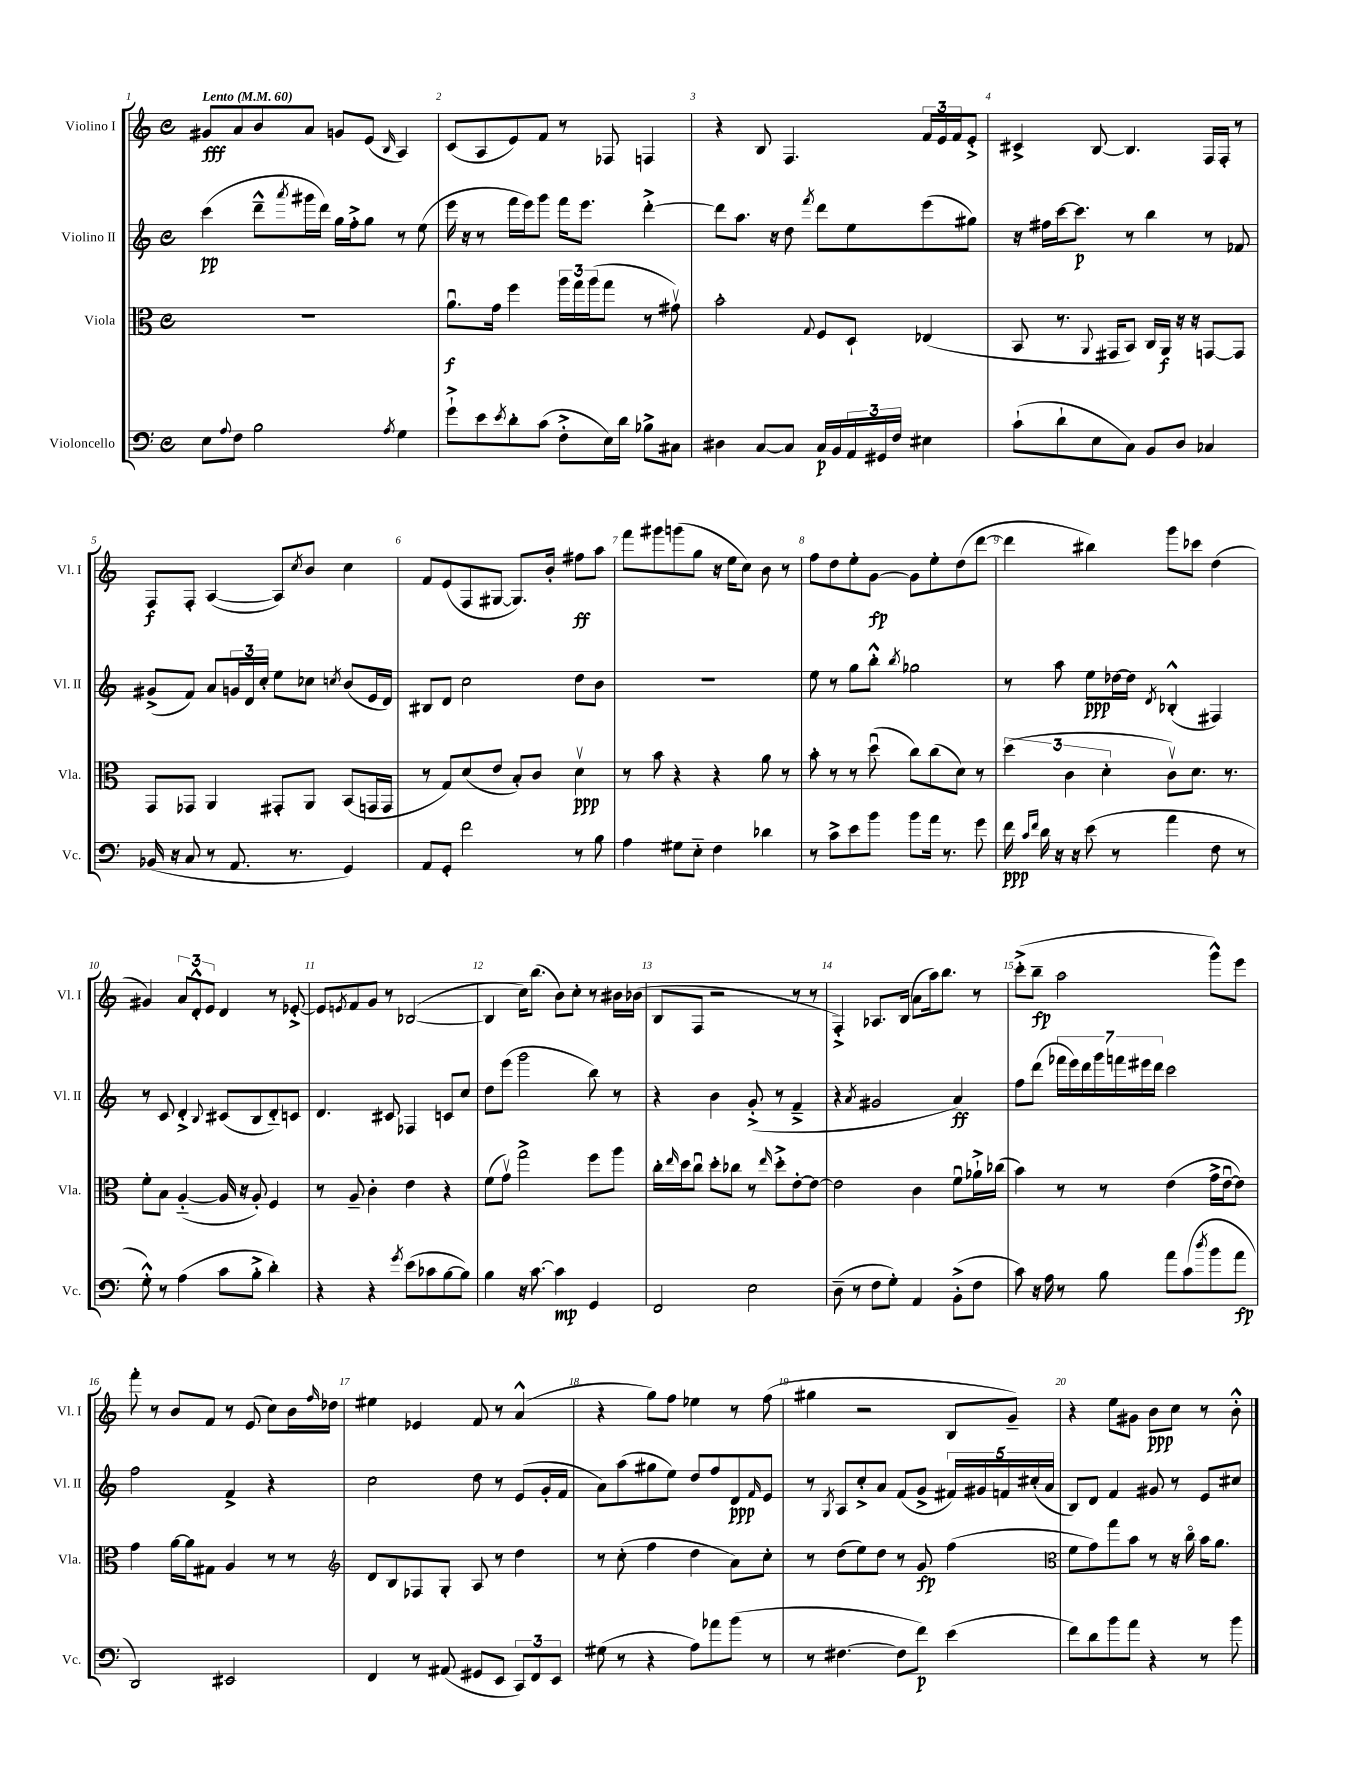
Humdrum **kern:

**kern	**kern	**kern	**kern
*staff4	*staff3	*staff2	*staff1
*clefF4	*clefC3	*clefG2	*clefG2
*k[]	*k[]	*k[]	*k[]
*M4/4	*M4/4	*M4/4	*M4/4
*met(c)	*met(c)	*met(c)	*met(c)
*MM60	*MM60	*MM60	*MM60
8E	1r	(4ccc	8g#
8qqA	.	.	.
8F	.	.	8a
2B	.	8ddd~^^	8b
.	.	8qaaa	.
.	.	16ggg#	8a
.	.	16ddd)	.
.	.	16gg	8g
.	.	16ff'^	.
.	.	8gg	(8e
8qA	.	.	16qqB
4G	.	8r	4A)
.	.	(8ee	.
=	=	=	=
8g`^	8.au	16eee	(8c
.	.	16r	.
8e	.	8r	8A
.	16g	.	.
8qe	.	.	.
8d'	4ff	16fff	8e)
.	.	16eee)	.
(8c	.	8ggg	8f
8F'^	24aa	16fff	8r
.	24gg	.	.
.	.	8.eee	.
.	(24aa	.	.
16E)	8gg	.	8F-
16d	.	.	.
8B-^	8r	[4ddd'^	4F
8C#	8g#v)	.	.
=	=	=	=
4D#	2b'	8ddd]	4r
.	.	8.aa	.
[8C	.	.	8B
.	.	16r	.
8C]	.	8dd	4.F
.	8qqG	8qfff	.
16C	8F	8ddd	.
16BB	.	.	.
24AA	8D`	8ee	.
24GG#	.	.	.
24F	.	.	.
4E#	(4E-	(8eee	24f
.	.	.	24e
.	.	.	24f
.	.	8gg#)	8e'^
=	=	=	=
(8c`	8BB	16r	4c#^
.	.	16ff#	.
8d`	8.r	[16ccc	.
.	.	8.ccc]	.
8E	.	.	[8B
.	8qqAA	.	.
.	16GG#	.	.
8C)	8BB)	8r	4.B]
8BB	16C	4bb	.
.	16AA	.	.
8D	16r	.	.
.	16r	.	.
4C-	[8GG	8r	16F
.	.	.	16F'
.	8GG]	8f-	8r
=	=	=	=
(16BB-	8GG	(8g#^	8F
16r	.	.	.
8C	8GG-	8f)	8F'
8r	4AA	8a	([4A
8.AA	.	24g	.
.	.	24d	.
.	.	24cc'	.
.	8GG#'	8ee	8A])
8.r	.	.	.
.	.	.	8qcc
.	8AA	8cc-	8b
.	.	8qcc	.
4GG)	(8BB	(8b	4cc
.	16GG	16e	.
.	16GG	16d)	.
=	=	=	=
8AA	8r	8B#	8f
8GG'	8G)	8d	(8e
2f	(8d	2cc	8F
.	8e	.	[8G#
.	8B')	.	8.G#])
.	8c	.	.
.	.	.	16b'
8r	4dv	8dd	8ff#
8B	.	8b	8aa
=	=	=	=
4A	8r	1r	8fff
.	8b	.	8ggg#
8G#	4r	.	(8ggg
8E'~	.	.	8gg
4F	4r	.	16r
.	.	.	16ee
.	.	.	8cc)
4d-	8a	.	8b
.	8r	.	8r
=	=	=	=
8r	8b'	8ee	8ff
8c^	8r	8r	8dd
8e	8r	8gg	8ee'
8b	(8ddu	8bb'^^	[8g
.	.	8qbb	.
8b	8cc)	2gg-	8g]
16a	(8cc	.	8ee'
8.r	.	.	.
.	8d)	.	(8dd
8g	8r	.	[8ddd
=	=	=	=
16f	(6dd	8r	4ddd]
16qqc	.	.	.
16qqf	.	.	.
16d	.	.	.
16r	.	8aa	.
.	6c	.	.
16r	.	.	.
(8e	.	8ee	4bb#)
.	6d'	.	.
8r	.	[16dd-	.
.	.	16dd-]	.
.	.	8qd	.
4a	8cv)	(4B-'^^	8ggg
.	8.d	.	8ccc-
8F	.	4F#)	(4dd
.	8.r	.	.
8r	.	.	.
=	=	=	=
8G'^^)	8f'	8r	4g#)
8r	8B	8c	.
(4A	([4A'~	4d'^	12a
.	.	.	12d'^^
.	.	.	12e
.	.	8qqB	.
8c	16A]	(8c#	4d
.	16r	.	.
8B'^	8A')	8B	.
4d')	4F	8d'~)	8r
.	.	8c	[8e-'^
=	=	=	=
4r	8r	4.d	8e-]
.	.	.	8qe
.	8A~	.	8f
4r	4c'	.	8g
.	.	8c#	8r
8qg	.	.	.
(8e	4e	4F-	([2B-
8c-	.	.	.
[8B	4r	8c	.
8B])	.	8cc	.
=	=	=	=
4B	(8f	8dd	4B-]
.	8gv)	(8eee	.
16r	2gg^	2ggg	16cc)
[8.c	.	.	(8.bb
4c]	.	.	8b)
.	.	.	8cc'
4GG	8ff	8bb)	8r
.	8aa	8r	16b#
.	.	.	(16b-
=	=	=	=
2FF	16cc'	4r	8B
.	16qqee	.	.
.	16dd	.	.
.	8ccu	.	8F
.	8dd'	4b	2r
.	8cc-	.	.
2E	8r	(8g'^	.
.	16qqee	.	.
.	8dd'^	8r	.
.	[8e'	4f~^	8r
.	8e_	.	8r
=	=	=	=
(8D~	2e]	4r	4F'^)
8r	.	.	.
.	.	8qa	.
8F	.	2g#	8.A-
8G')	.	.	.
.	.	.	(16B
4AA	4c	.	8a
.	.	.	16aa)
.	.	.	8.bb
(8BB'^	8fu	4a)	.
8F	16a-`^	.	8r
.	(16cc-	.	.
=	=	=	=
8c)	4b)	8ff	(8ccc'^
16r	.	(8ddd	8bb~
16A	.	.	.
8r	8r	28fff-	2aa
.	.	28eee)	.
.	.	28ddd	.
.	.	28ggg	.
8B	8r	.	.
.	.	28fff	.
.	.	28eee#	.
.	.	28ddd	.
8a	(4e	2ccc	.
(8c	.	.	.
8qdd	.	.	.
8b	16g^	.	8ggg^^)
.	[16eu	.	.
8a	8e])	.	8eee
=	=	=	=
2DD)	4g	2ff	8fff'
.	.	.	8r
.	[16a	.	8b
.	16a]	.	.
.	8G#	.	8f
2EE#	4A	4f^	8r
.	.	.	(8e
.	8r	4r	8cc)
.	8r	.	16b
.	.	.	16qqff
.	.	.	16dd-
=	=	=	=
*	*clefG2	*	*
4FF	8d	2cc	4ee#
.	8B	.	.
8r	8F-	.	4e-
(8AA#	8G'	.	.
8GG#	8A	8dd	8f
8EE	8r	8r	8r
12CC)	4dd	(8e	(4a^^
12FF	.	.	.
.	.	16g'	.
12EE	.	.	.
.	.	16f	.
=	=	=	=
(8G#	8r	8a)	4r
8r	(8cc'	(8aa	.
4r	4ff	8gg#	8gg)
.	.	8ee)	8ff
8A)	4dd	8dd	4ee-
8a-	.	8ff	.
(8b	8a)	8d	8r
.	.	16qqf	.
8r	8cc'	8e	(8ff
=	=	=	=
8r	8r	8r	4gg#
.	.	8qG	.
[4.F#	(8dd	8A	.
.	8ee)	8cc'^	2r
.	8dd	8a	.
8F#]	8r	(8f	.
8f)	8g	8g^	.
(4e	(4ff	20f#)	8B
.	.	20g#	.
.	.	20f	.
.	.	.	8g~)
.	.	(20cc#'	.
.	.	20a	.
=	=	=	=
*	*clefC3	*	*
8f)	8f	8B)	4r
8d	8g)	8d	.
8b	8gg	4f	8ee
8a	8b	.	8g#
4r	8r	8g#	8b
.	16r	8r	8cc
.	16cco	.	.
8r	16b	8e	8r
.	8.a	.	.
8b	.	8cc#	8b'^^
==	==	==	==
*-	*-	*-	*-
